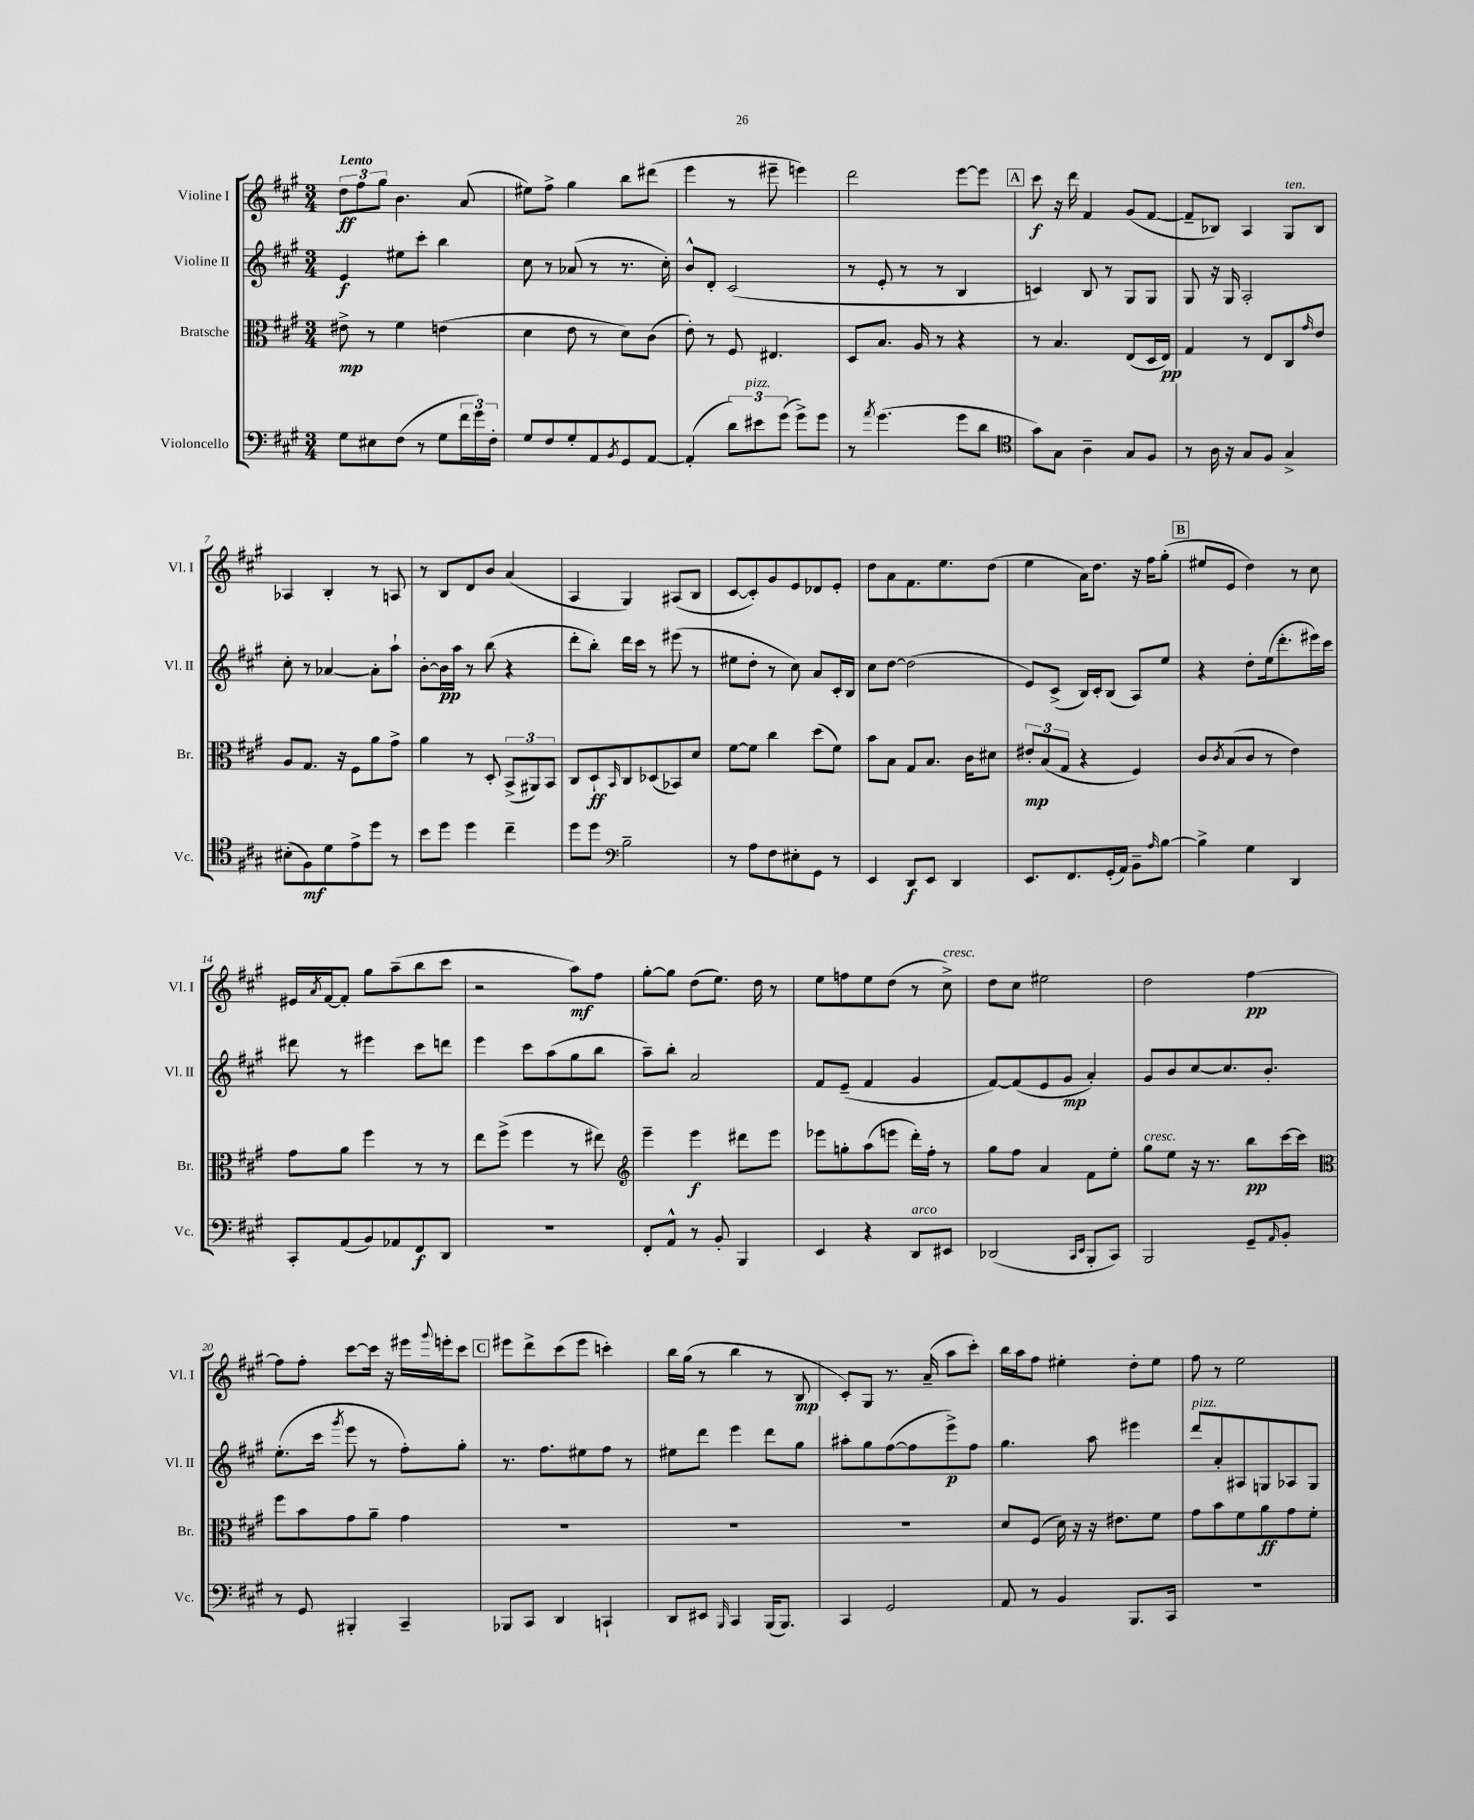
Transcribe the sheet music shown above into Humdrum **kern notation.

**kern	**kern	**kern	**kern
*staff4	*staff3	*staff2	*staff1
*clefF4	*clefC3	*clefG2	*clefG2
*k[f#c#g#]	*k[f#c#g#]	*k[f#c#g#]	*k[f#c#g#]
*M3/4	*M3/4	*M3/4	*M3/4
8G#	8e#^	4e	12dd
.	.	.	12ff#
8E#	8r	.	.
.	.	.	12gg#
(8F#	4f#	8ee#	4.b
8r	.	8ccc#'	.
8G#	(4e	4bb	.
24f#	.	.	(8a
24g#)	.	.	.
24F#'	.	.	.
=	=	=	=
8G#	4d	8cc#	8ee#)
8F#	.	8r	8ff#^
8G#'	8e	(8a-	4gg#
8AA	8r	8r	.
8qBB	.	.	.
8GG#	8d)	8.r	8bb
[8AA	(8c#	.	(8ddd#
.	.	16cc#')	.
=	=	=	=
(4AA']	8e')	8b^^	4eee
.	8r	8d'	.
12d)	8F#	(2c#	8r
12e#	.	.	.
.	4.E#	.	8eee#~
(12g#	.	.	.
8g#^)	.	.	4eee)
8g#	.	.	.
=	=	=	=
8r	8D	8r	2ddd
8qa	.	.	.
(4.g#	8.B	8e'	.
.	.	8r	.
.	16A	.	.
.	8r	8r	.
8g#	4r	4B	[8eee
8d	.	.	8eee]
=	=	=	=
*clefC4	*	*	*
8g#)	8r	4c)	8ccc#
8G#	4.B	.	16r
.	.	.	16ddd
4A~	.	8B	4f#
.	.	8r	.
8G#	(8E	8G#	(8g#
8F#	16D	8G#	[8f#
.	16E)	.	.
=	=	=	=
8r	4G#	8G#	8f#~]
16A	.	16r	8B-)
16r	.	16G#	.
8G#	8r	2A'	4A
8F#	8E	.	.
4G#^	8C#	.	8G#
.	16qqg#	.	.
.	8e	.	8B-
=	=	=	=
(8B#'	8A	8cc#'	4A-
8F#)	8.G#	8r	.
8d	.	[4a-	4B'
.	16r	.	.
8e^	8F#	.	.
8dd	8a	8a-']	8r
8r	8g#^	8aa`	8A
=	=	=	=
8b	4a	[8b'	8r
8dd	.	16b]	8B
.	.	16aa	.
4dd	8r	8r	8d
.	8D'	(8bb	8b
4cc#~	(12BB^	4r	(4a
.	12AA#)	.	.
.	12BB	.	.
=	=	=	=
8dd	8C#	8ddd'	4A
8dd	8D`	8bb')	.
*clefF4	*	*	*
.	16qqBB	.	.
2B~	8C#	16ddd	4G#)
.	.	16ccc#	.
.	(8D-	8r	.
.	8BB-)	(8eee#	(8A#
.	8d	8r	8B
=	=	=	=
8r	[8f#	8ee#	[8c#
8A	8f#]	8dd'	8c#'])
8F#	4cc#	8r	8g#
8E#'	.	8cc#)	8e
8GG#	(8dd	8a	8d-
8r	8f#)	16c#'	8e'
.	.	16B	.
=	=	=	=
4EE	8b	8cc#	8dd
.	8B	[8dd	8a
8DD	8G#	(2dd]	8.f#
8EE	8.B	.	.
.	.	.	8.ee
4DD	.	.	.
.	16c#	.	.
.	8d#	.	(8dd
=	=	=	=
8.EE	12e#'	8e)	4ee
.	(12B	.	.
.	.	(8c#^	.
.	12G#	.	.
8.FF#	.	.	.
.	4r	16B)	16a)
.	.	16c#'	8.dd
(16GG#'	.	(8B	.
16AA)	.	.	.
8BB~	4F#)	8A)	16r
.	.	.	16ff#
16qqA	.	.	.
[8B	.	8ee	(8gg#'
=	=	=	=
4B^]	8c#	4r	8ee#
.	8qc#	.	.
.	(8B	.	8e
4G#	8c#	8dd'	4dd)
.	8r	(16ee	.
.	.	8.ddd'	.
4DD	4e)	.	8r
.	.	16eee#)	8cc#
.	.	16ccc#	.
=	=	=	=
8CC#'	8g#	8ddd#	16e#
.	.	.	8qa
.	.	.	[16f#
(8AA	8a	8r	8f#']
8BB)	4ff#	4eee#	8gg#
8AA-	.	.	(8aa~
8FF#	8r	8ccc#	8bb
8DD	8r	8ddd	8ccc#
=	=	=	=
2.r	8ee	4eee	2r
.	(8ff#^	.	.
.	4ff#	8ccc#	.
.	.	(8aa	.
.	8r	8gg#	8aa)
.	8ee#)	8bb	8ff#
=	=	=	=
*	*clefG2	*	*
8FF#'	4eee~	8aa~)	[8gg#'
8AA^^	.	8bb'	8gg#]
8r	4eee	2a	(8dd
8BB'	.	.	8.ee)
4BBB	8ddd#	.	.
.	.	.	16dd
.	8eee	.	8r
=	=	=	=
4EE	8eee-	8f#	8ee
.	8gg'	(8e~	8ff
4r	(8aa	4f#	8ee
.	8eee	.	(8dd
8DD	16ddd')	4g#	8r
.	16ff#'	.	.
8EE#	8r	.	8cc#^)
=	=	=	=
(2DD-	8gg#	[8f#)	8dd
.	8ff#	(8f#]	8cc#
.	4a	8e	2ee#
.	.	8g#	.
16qqCC#	.	.	.
16qqEE	.	.	.
8BBB'	8f#	4a')	.
8CC#)	8ee'	.	.
=	=	=	=
2BBB	8gg#	8g#	2dd
.	8ee	8b	.
.	16r	[8cc#	.
.	8.r	.	.
.	.	8.cc#]	.
8GG#~	8bb	.	[4ff#
.	.	8.b'	.
16qqAA	.	.	.
8BB'	[16ccc#	.	.
.	16ccc#]	.	.
=	=	=	=
*	*clefC3	*	*
8r	8ff#	(8.ee'	8ff#]
8GG#	8b	.	8ff#'
.	.	16ccc#	.
.	.	8qggg#	.
4BBB#'	8g#	8eee	[8ccc#
.	8a~	8r	16ccc#]
.	.	.	16r
4CC#~	4g#	8ff#')	16eee#
.	.	.	8qqggg#
.	.	.	16eee'
.	.	8gg#'	8ccc#
=	=	=	=
8BBB-	2.r	8.r	8eee#
8CC#	.	.	8ddd^
.	.	8.ff#	.
4DD	.	.	(8ccc#
.	.	8ee#	8eee#
4CC`	.	8ff#	4ccc')
.	.	8r	.
=	=	=	=
8DD	2.r	8ee#	16bb
.	.	.	(16gg#
8EE#	.	8ddd	8r
16qqBBB	.	.	.
4CC#	.	4eee	4bb
(16BBB	.	8ddd	8r
8.BBB)	.	.	.
.	.	8gg#	8B
=	=	=	=
4CC#	2.r	8aa#'	8c#')
.	.	8gg#	8G#
2GG#	.	([8ff#	8.r
.	.	8ff#]	.
.	.	.	(16a~
.	.	8eee^)	8aa
.	.	8ff#	8ccc#')
=	=	=	=
8AA	8d	4.gg#	16bb
.	.	.	16aa
8r	(8F#	.	8ff#
4BB	16d)	.	4ee#'
.	16r	.	.
.	16r	8aa	.
.	8.e#	.	.
8.BBB	.	4eee#	8dd'
.	8f#	.	8ee#
16CC#	.	.	.
=	=	=	=
2.r	8g#	8ddd	8ff#
.	8b	8a'	8r
.	8f#	8A#	2ee
.	8a	8G	.
.	8g#	8A-	.
.	8f#'	8G	.
==	==	==	==
*-	*-	*-	*-
